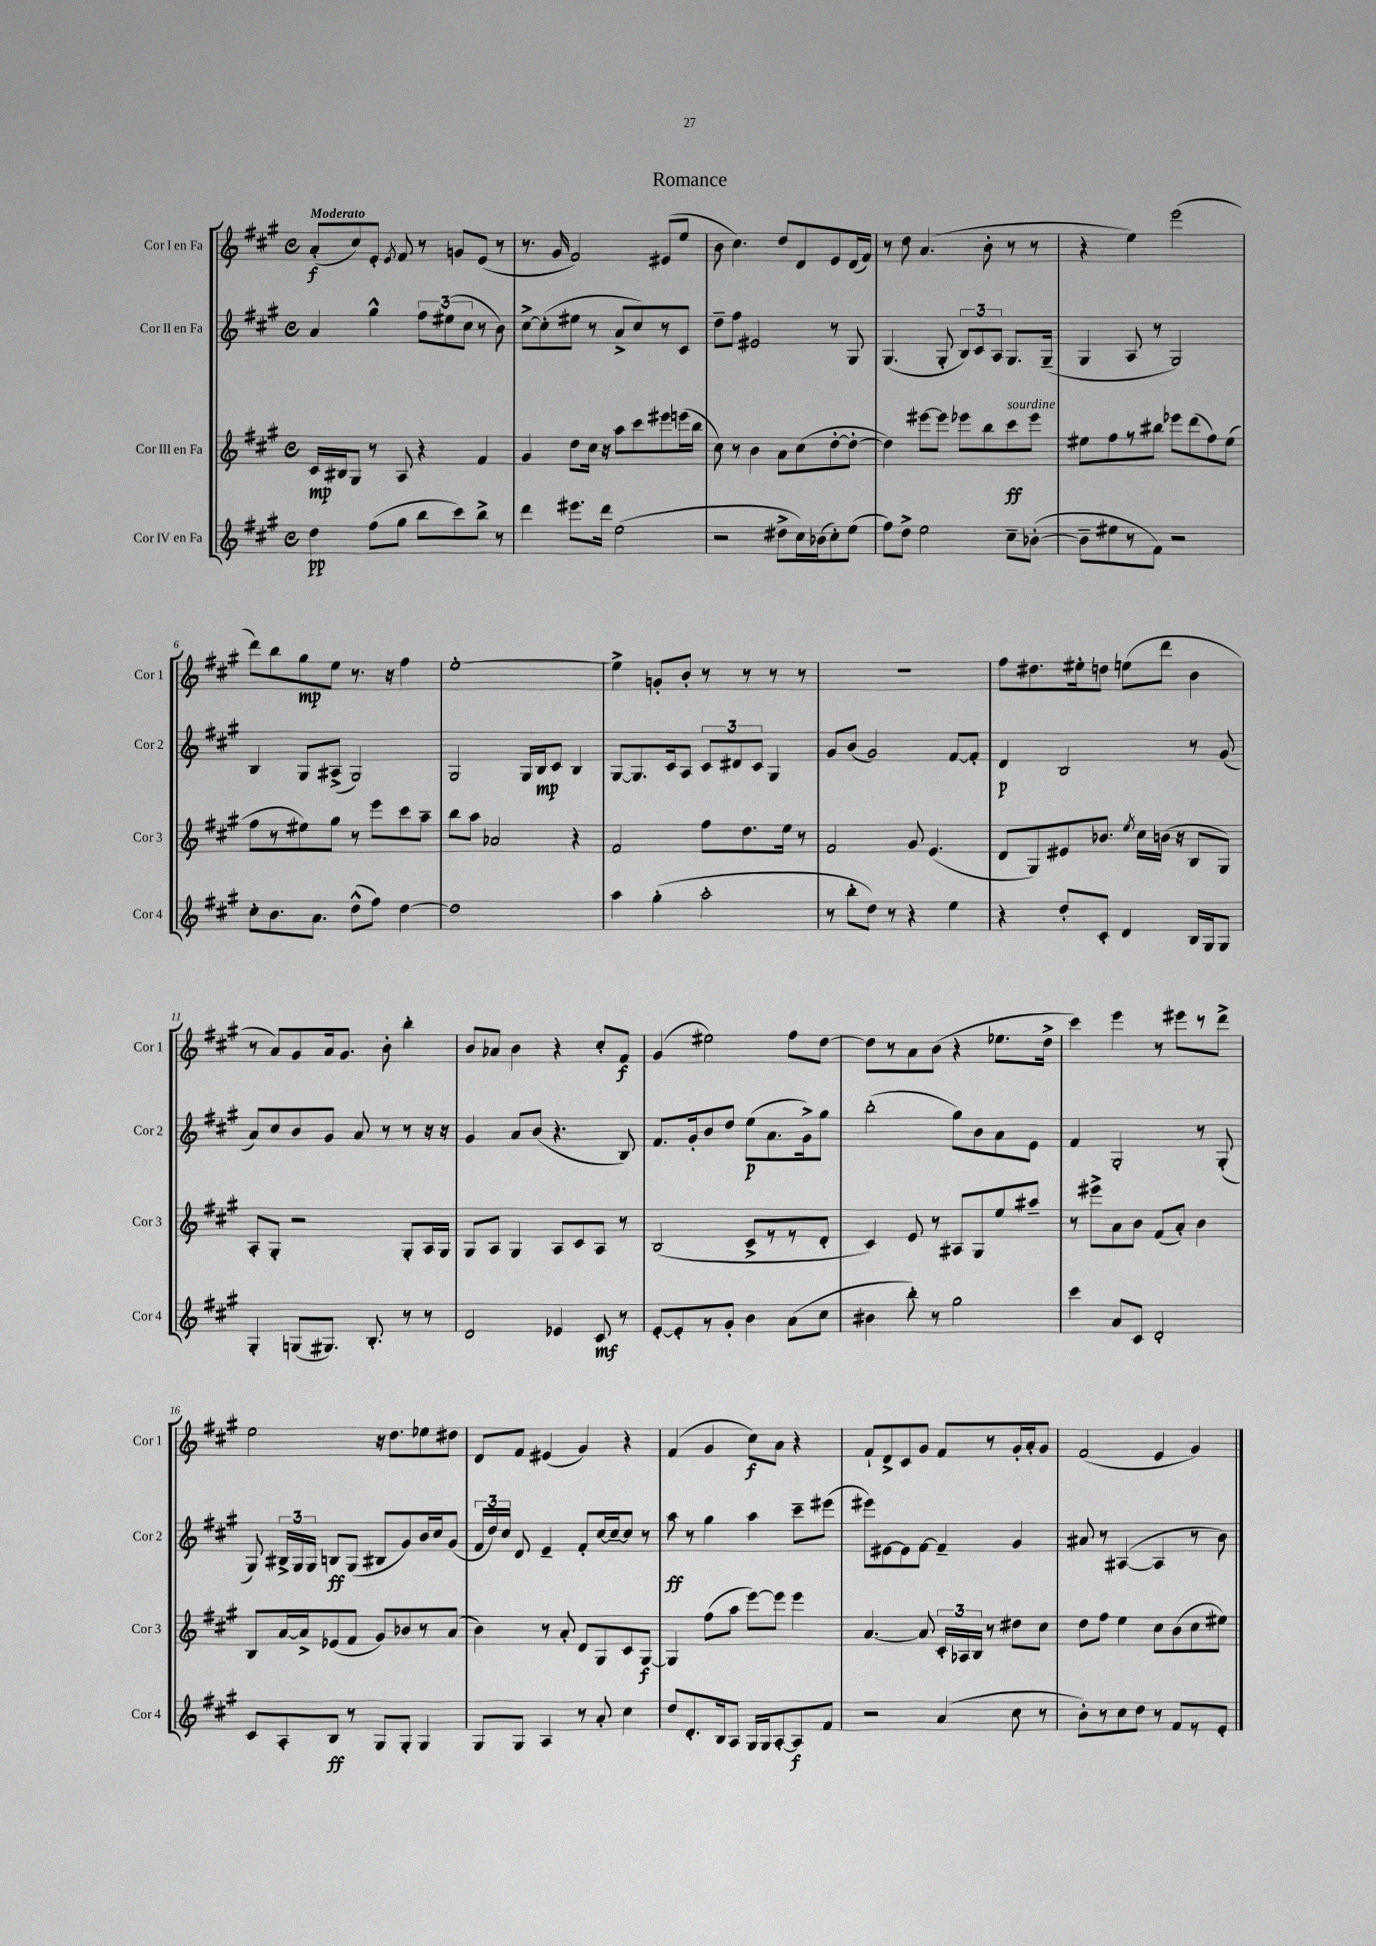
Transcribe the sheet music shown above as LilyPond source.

\header { title = "Romance" }
<<
\new StaffGroup <<
\new Staff = "s0" \with { instrumentName = "Cor I en Fa" shortInstrumentName = "Cor 1" } {
    \clef treble \key a \major \defaultTimeSignature \time 4/4 \tempo "Moderato"
    \autoBeamOff a'8[-.\f( cis''8) e'8]-. \acciaccatura { e'8 } fis'8 r8 g'8[ e'8]( r8 |
    r8. gis'16 fis'2) eis'8[( e''8] |
    b'8 cis''4.) d''8[ d'8 e'8 d'16( fis'16]) |
    r8 d''8 a'4.( b'8-. r8 r8 |
    r4 e''4) e'''2( |
    d'''8[) b''8 gis''8\mp e''8] r8. r16 fis''4 |
    e''1~-. |
    e''4-> g'8[-. b'8]-. r8 r8 r8 r8 |
    r1 |
    fis''8[ dis''8. eis''16-. d''8] e''8[( d'''8] b'4 |
    r8 a'8[) gis'8 a'16 gis'8.] b'8-. b''4-. |
    b'8[ aes'8] b'4 r4 cis''8[-. fis'8]\f |
    gis'4( eis''2) fis''8[ d''8]~ |
    d''8[ r8 a'8 b'8]( r4 ees''8.[ d''16]-> |
    cis'''4) e'''4 r8 eis'''8[ r8 d'''8]-> |
    e''2 r16 d''8.[ ees''8 dis''8] |
    d'8[ fis'8] eis'4( gis'4) r4 |
    fis'4( gis'4 cis''8[\f) a'8] r4 |
    fis'8[-! d'8-> cis'8 gis'8] fis'8[ r8 gis'16-. a'16-. gis'8] |
    fis'2( e'4 gis'4) \bar "|." |
}
\new Staff = "s1" \with { instrumentName = "Cor II en Fa" shortInstrumentName = "Cor 2" } {
    \clef treble \key a \major \defaultTimeSignature \time 4/4
    \autoBeamOff a'4 gis''4-^ \tuplet 3/2 { fis''8[ eis''8( cis''8] } r8 b'8) |
    cis''8[~-> cis''8-.( eis''8] r8 a'8[-> cis''8) r8 cis'8] |
    d''8[-- fis''8] eis'2 r8 gis8 |
    gis4.( gis8-. \tuplet 3/2 { b8[) cis'8 a8] } gis8.[ gis16]--( |
    gis4 a8 r8 gis2) |
    b4 gis8[ ais8]->( gis2) |
    gis2 gis16[ b16\mp cis'8] b4 |
    gis8[~ gis8. cis'16 a8] \tuplet 3/2 { cis'8[ dis'8 cis'8] } gis4 |
    gis'8[ b'8]( gis'2) fis'8[~ fis'8]-. |
    d'4\p b2 r8 gis'8( |
    a'8[) cis''8 b'8 gis'8] a'8 r8 r8 r16 r16 |
    gis'4 a'8[ b'8]( r4. b8) |
    fis'8.[ gis'16-. b'8 d''8] e''8[\p( a'8. gis'16->) gis''8] |
    b''2-.( gis''8[) b'8 a'8 e'8] |
    fis'4 gis2-. r8 gis8-.( |
    gis8) \tuplet 3/2 { bis16[-> gis16 gis16] } b8[\ff gis8]( bis8[ gis'8) b'16 cis''16 gis'8]( |
    \tuplet 3/2 { fis'16[ d''16) cis''16] } d'8 e'4-- fis'8[-. cis''16~ cis''16~-- cis''8] r8 |
    a''8\ff r8 gis''4 a''4 cis'''8[-- eis'''8]( |
    eis'''8[) eis'8~ eis'8 fis'8]~ fis'4-- gis'4 |
    ais'8 r8 ais4~( ais4 r8 b'8) \bar "|." |
}
\new Staff = "s2" \with { instrumentName = "Cor III en Fa" shortInstrumentName = "Cor 3" } {
    \clef treble \key a \major \defaultTimeSignature \time 4/4
    \autoBeamOff cis'16[\mp bis16 gis8] r8 a8 r4 fis'4 |
    gis'4 d''8[ cis''16] r16 a''8[ cis'''8 eis'''8 e'''16( b''16] |
    cis''8) r8 b'4 a'8[ cis''8( d''8~-. d''8]~-. |
    d''4) eis'''8[~ eis'''8] ees'''8[ b''8 cis'''8\ff^\markup { \italic "sourdine" } ees'''8] |
    eis''8[ fis''8 r8 bis''8] ees'''8[ d'''8( fis''8) eis''8]( |
    fis''8[ r8 eis''8) gis''8] r8 e'''8[ cis'''8 a''8]-- |
    b''8[ a''8] aes'2 r4 |
    fis'2 fis''8[ d''8. e''16] r8 |
    fis'2 gis'8 e'4.( |
    d'8[ gis8) eis'8 bes'8.] \acciaccatura { e''8 } cis''16[ b'16]( r16 b8[ gis8]) |
    a8[-. gis8]-. r2 gis8[-. a16 gis16] |
    gis8[ a8] gis4 a8[ cis'8 a8] r8 |
    b2( cis'8[-> r8 r8 d'8]-. |
    cis'4) e'8 r8 ais8[ gis8 e''8 ais''8]-- |
    r8 eis'''8[-> a'8 b'8] fis'8[( a'8]-.) b'4 |
    b8[ a'16~ a'16-> ees'8( fis'8] gis'8[) bes'8 r8 a'8]( |
    b'4) r8 a'8-. d'8[ gis8 cis'8 gis8]~\f |
    gis4 fis''8[( a''8] e'''8[~) e'''8] e'''4 |
    a'4.~ a'8 \tuplet 3/2 { cis'16[-. aes16 b16] } r8 dis''8[ cis''8] |
    d''8[ fis''8] e''4 cis''8[ b'8( cis''8 eis''8]) \bar "|." |
}
\new Staff = "s3" \with { instrumentName = "Cor IV en Fa" shortInstrumentName = "Cor 4" } {
    \clef treble \key a \major \defaultTimeSignature \time 4/4
    \autoBeamOff d''4\pp fis''8[( gis''8] b''8[ cis'''8) b''8]-> r8 |
    d'''4 eis'''8.[ d'''16] e''2( |
    r2 dis''8[-> cis''16) bes'16( cis''8-.) e''8]( |
    fis''8[) d''8]-> e''2 cis''8[-- bes'8]~-.( |
    bes'8[-- eis''8 r8 fis'8]) r2 |
    cis''8[-. b'8. a'8.] d''8[-^( fis''8]) d''4~ |
    d''1 |
    a''4 gis''4-.( a''2-. |
    r8 b''8[-. d''8]) r8 r4 e''4 |
    r4 d''8[-. cis'8]-. d'4 b16[ gis16 gis8] |
    gis4-. g8[( gis8.]) b8.-. r8 r8 |
    d'2 ees'4 cis'8\mf r8 |
    e'8[~-. e'8-. r8 gis'8]-. b'4 a'8[( cis''8] |
    bis'4 b''8-.) r8 gis''2 |
    cis'''4 a'8[ cis'8] d'2-. |
    cis'8[ a8-. b8]\ff r8 gis8[ gis8]-. gis4 |
    gis8[ gis8] a4 r8 a'8-. cis''4 |
    d''8[ d'8.-. b16 a8] gis16[ gis16 a8~-. a8\f fis'8] |
    r2 a'4( cis''8 r8 |
    b'8[-.) r8 cis''8 d''8] r8 fis'8[ r8 e'8]-. \bar "|." |
}
>>
>>
